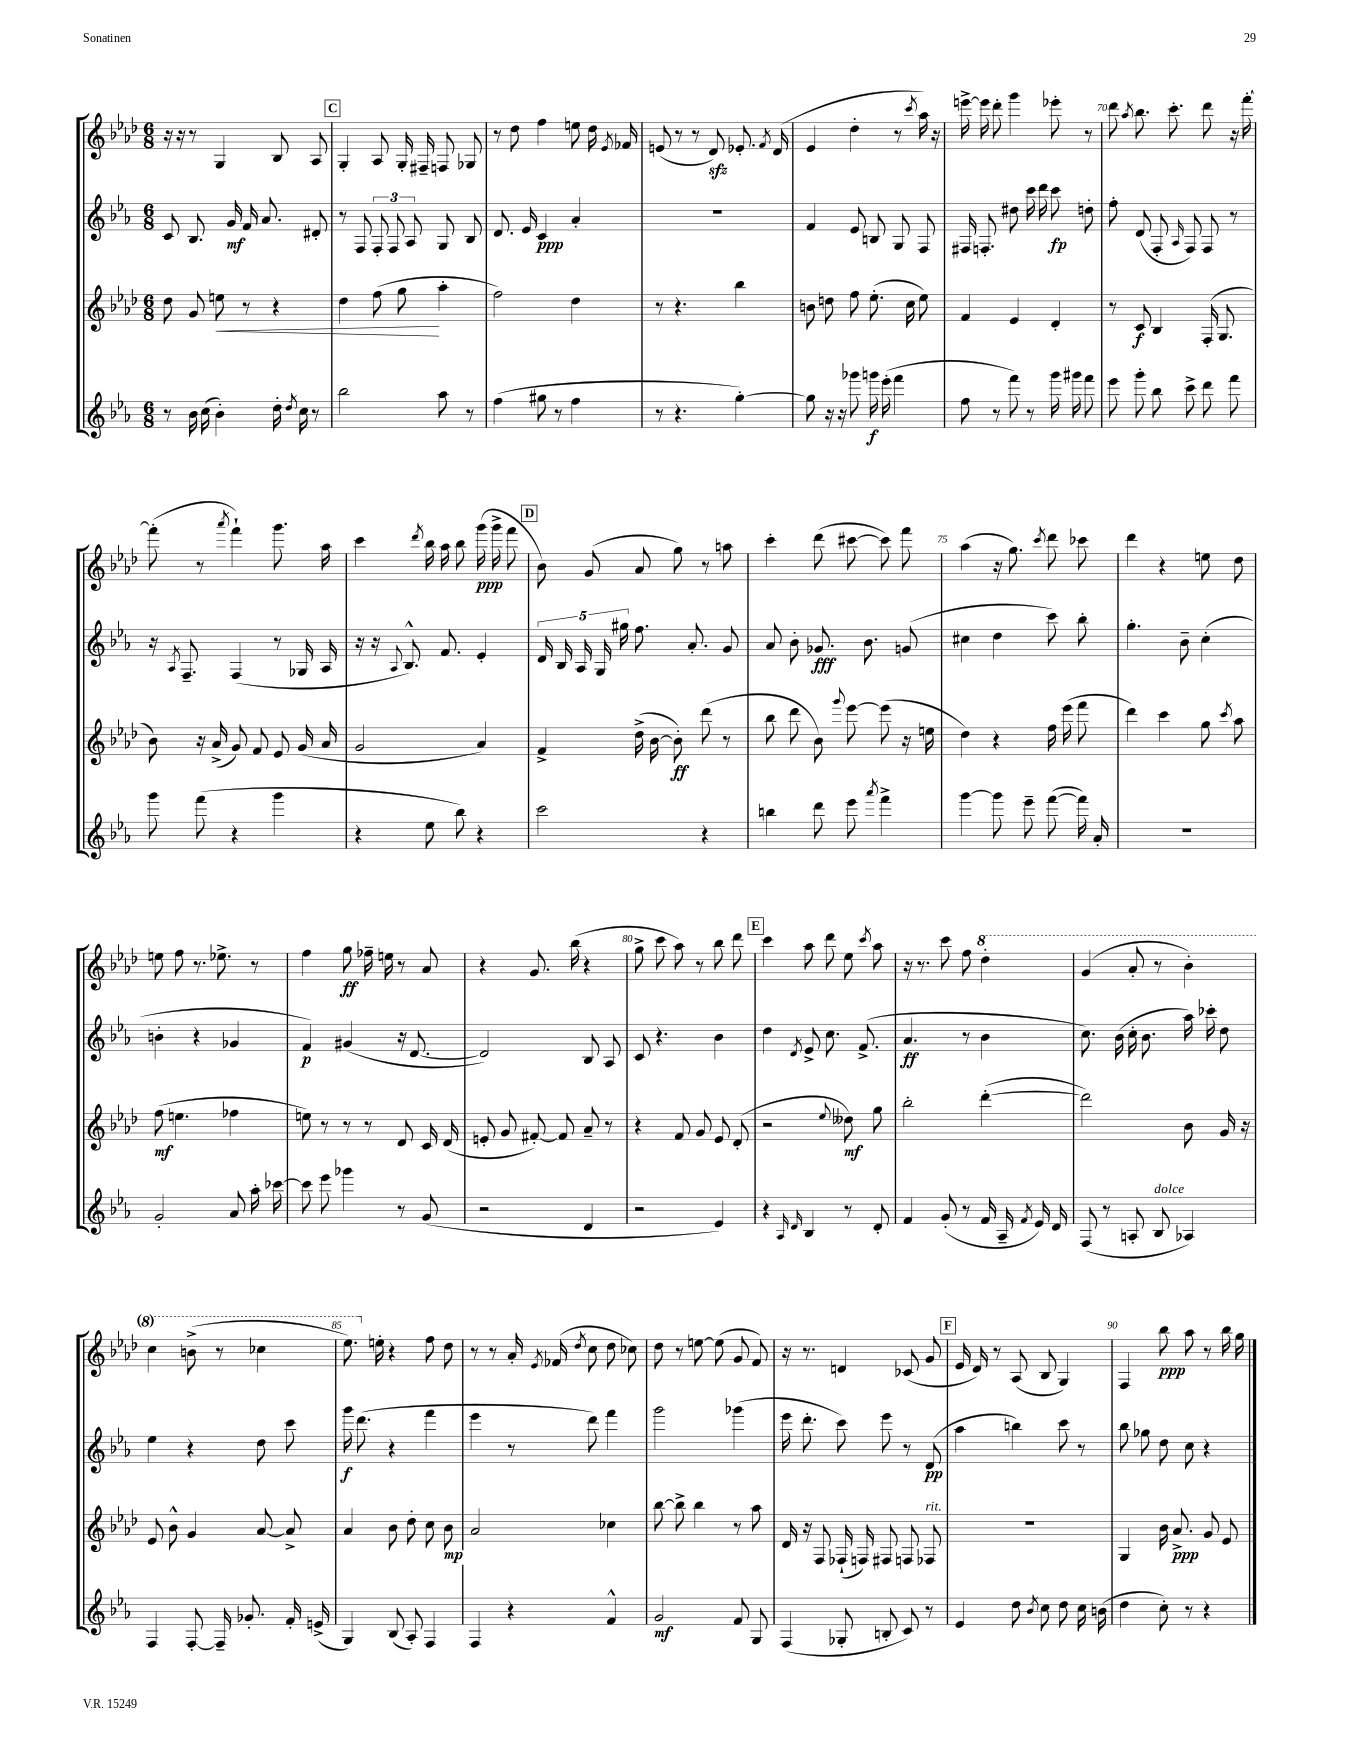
<<
\new StaffGroup <<
\new Staff = "s0" {
    \clef treble \key aes \major \numericTimeSignature \time 6/8
    \autoBeamOff r16 r16 r8 g4 bes8 aes8 |
    \mark \markup { \box "C" } g4-. aes8 g16-. fis16-- f8 ges8 |
    r8 des''8 f''4 e''8 des''16 \acciaccatura { ees'8 } fes'16 |
    e'8( r8 r8 des'8\sfz) ees'8.-. \acciaccatura { f'8 } des'16( |
    ees'4 des''4-. r8 \acciaccatura { c'''8 } aes''16) r16 |
    e'''16~-> e'''16 des'''8-. g'''4 ees'''8-. r8 |
    des'''8 \acciaccatura { aes''8 } bes''8. c'''8.-. des'''8 r16 f'''16~-. |
    f'''8-.( r8 \acciaccatura { aes'''8 } f'''4-!) g'''8. aes''16 |
    c'''4 \acciaccatura { des'''8 } bes''16 aes''16 bes''8 g'''16\ppp( g'''16-> f'''8 |
    \mark \markup { \box "D" } bes'8) g'8( aes'8 g''8) r8 a''8 |
    c'''4-. des'''8( cis'''8~ cis'''8) f'''8 |
    aes''4( r16 g''8.) \acciaccatura { c'''8 } des'''8 ces'''8 |
    des'''4 r4 e''8 des''8 |
    e''8 f''8 r8. ees''8.-> r8 |
    f''4 g''8\ff fes''16-- e''16 r8 aes'8 |
    r4 g'8. bes''16( r4 |
    g''8-> c'''8 aes''8) r8 bes''8 des'''8 |
    \mark \markup { \box "E" } c'''4 aes''8 des'''8 ees''8 \acciaccatura { c'''8 } aes''8 |
    r16 r8. c'''8 f''8 \ottava #1 des'''4-. |
    g''4( aes''8-. r8 bes''4-.) |
    c'''4 b''8->( r8 ces'''4 |
    ees'''8.) \ottava #0 e''16-. r4 f''8 des''8 |
    r8 r8 aes'16-. \acciaccatura { ees'8 } fes'16( \acciaccatura { des''8 } c''8 des''8 ces''8) |
    des''8 r8 e''8~ e''8( g'8 f'8) |
    r16 r8. d'4 ces'8( g'8 |
    \mark \markup { \box "F" } ees'16 des'16) r8 aes8( bes8 g4) |
    f4 bes''8\ppp aes''8 r8 bes''16 g''16 \bar "|." |
}
\new Staff = "s1" {
    \clef treble \key ees \major \numericTimeSignature \time 6/8
    \autoBeamOff c'8 bes8. g'16\mf f'16 aes'8. dis'8-. |
    \mark \markup { \box "C" } r8 f8 \tuplet 3/2 { f8-. f8 aes8 } g8 bes8 |
    d'8. ees'16 c'4\ppp aes'4-. |
    R2. |
    f'4 ees'8 b8 g8 f8 |
    fis16 f8.-. dis''8 c'''16 d'''16 c'''8\fp d''8-. |
    f''8-. d'8( f8-. \grace { aes16 } f8) f8 r8 |
    r16 \acciaccatura { aes8 } f8.-- f4( r8 ges16 aes16 |
    r16 r16 \appoggiatura { aes8 } bes8.-^) f'8. ees'4-. |
    \mark \markup { \box "D" } \tuplet 5/4 { d'16 bes16 aes16 g16 gis''16 } f''8. aes'8.-. g'8 |
    aes'8 bes'8-. ges'8.\fff bes'8. g'8( |
    cis''4 d''4 c'''8) bes''8-. |
    g''4.-. bes'8-- c''4-.( |
    b'4-. r4 ges'4 |
    f'4\p) gis'4( r16 d'8.~ |
    d'2) bes8 aes8 |
    c'8 r4. bes'4 |
    \mark \markup { \box "E" } d''4 \acciaccatura { d'8 } ees'8-> c''8. f'8.->( |
    aes'4.\ff r8 bes'4 |
    c''8.) bes'16( c''16-. bes'8. aes''16) ces'''16-. d''8 |
    ees''4 r4 d''8 c'''8 |
    g'''16\f d'''8.( r4 f'''4 |
    ees'''4 r8 d'''8) f'''4 |
    g'''2 ges'''4( |
    ees'''16 d'''8.-. c'''8) ees'''8 r8 d'8\pp( |
    \mark \markup { \box "F" } aes''4 b''4) c'''8 r8 |
    bes''8 ges''8 d''8 c''8 r4 \bar "|." |
}
\new Staff = "s2" {
    \clef treble \key aes \major \numericTimeSignature \time 6/8
    \autoBeamOff des''8 g'8 e''8\< r8 r4 |
    \mark \markup { \box "C" } des''4 f''8( g''8\! aes''4-. |
    f''2) des''4 |
    r8 r4. bes''4 |
    b'8 d''8 f''8 ees''8.-.( c''16 ees''8) |
    f'4 ees'4 des'4-. |
    r8 c'8\f bes4 f16-.( g8. |
    bes'8) r16 aes'16->( g'8) f'8 ees'8 g'16( aes'16 |
    g'2 aes'4) |
    \mark \markup { \box "D" } f'4-> des''16->( bes'16~ bes'8-.\ff) des'''8( r8 |
    bes''8 des'''8 bes'8) \appoggiatura { g'''8 } ees'''8~ ees'''8( r16 e''16 |
    des''4) r4 f''16 ees'''16( f'''8 |
    des'''4) c'''4 g''8 \acciaccatura { c'''8 } aes''8 |
    f''8\mf( e''4. fes''4 |
    e''8) r8 r8 r8 des'8 c'16 des'16( |
    e'8-. g'8 fis'8~-.) fis'8 aes'8-- r8 |
    r4 f'8 g'8 ees'8 des'8-.( |
    \mark \markup { \box "E" } r2 \appoggiatura { ees''8 } deses''8\mf) g''8 |
    bes''2-. des'''4~-.( |
    des'''2) bes'8 g'16 r16 |
    ees'8 bes'8-^ g'4 aes'8~ aes'8-> |
    aes'4 bes'8 des''8-. c''8 bes'8\mp |
    aes'2 ces''4 |
    bes''8~ bes''8-> bes''4 r8 aes''8 |
    des'16 r16 f8 fes16-!( f16) fis8 f8 fes8^\markup { \italic "rit." } |
    \mark \markup { \box "F" } R2. |
    g4 bes'16 aes'8.->\ppp g'8 ees'8 \bar "|." |
}
\new Staff = "s3" {
    \clef treble \key ees \major \numericTimeSignature \time 6/8
    \autoBeamOff r8 bes'16 c''16( bes'4-.) d''16-. \acciaccatura { d''8 } c''16 r8 |
    \mark \markup { \box "C" } bes''2 aes''8 r8 |
    f''4( gis''8 r8 f''4 |
    r8 r4. g''4~-.) |
    g''8 r16 r16 ges'''8 g'''16\f ees'''16-.( f'''4 |
    f''8 r8 f'''8) r8 g'''16 gis'''16 f'''8 |
    ees'''8 g'''8-. bes''8 c'''8-> d'''8 f'''8 |
    g'''8 f'''8( r4 g'''4 |
    r4 ees''8 bes''8) r4 |
    \mark \markup { \box "D" } c'''2 r4 |
    b''4 d'''8 ees'''8 \acciaccatura { aes'''8 } f'''4-> |
    g'''4~ g'''8 ees'''8-- f'''8~( f'''16) aes'16-. |
    r2. |
    g'2-. aes'8 aes''16-. ces'''16~ |
    ces'''8 ees'''8 ges'''4 r8 g'8( |
    r2 d'4 |
    r2 ees'4) |
    \mark \markup { \box "E" } r4 \grace { aes16 d'16 } bes4 r8 d'8-. |
    f'4 g'8-.( r8 f'16 aes16-- \acciaccatura { f'8 } ees'16) d'16 |
    f8( r8 a8-. bes8^\markup { \italic "dolce" } aes4) |
    f4 f8~-. f16-- ges'8.-. f'16-. e'16->( |
    g4) bes8( aes8-.) f4 |
    f4 r4 f'4-^ |
    g'2\mf f'8 g8 |
    f4( ges8-. b8-. c'8) r8 |
    \mark \markup { \box "F" } ees'4 d''8 \acciaccatura { bes'8 } c''8 d''8 c''16 b'16( |
    d''4 c''8-.) r8 r4 \bar "|." |
}
>>
>>
\layout { \context { \Score currentBarNumber = #64 \override BarNumber.break-visibility = ##(#f #t #t) barNumberVisibility = #(every-nth-bar-number-visible 5) } }
